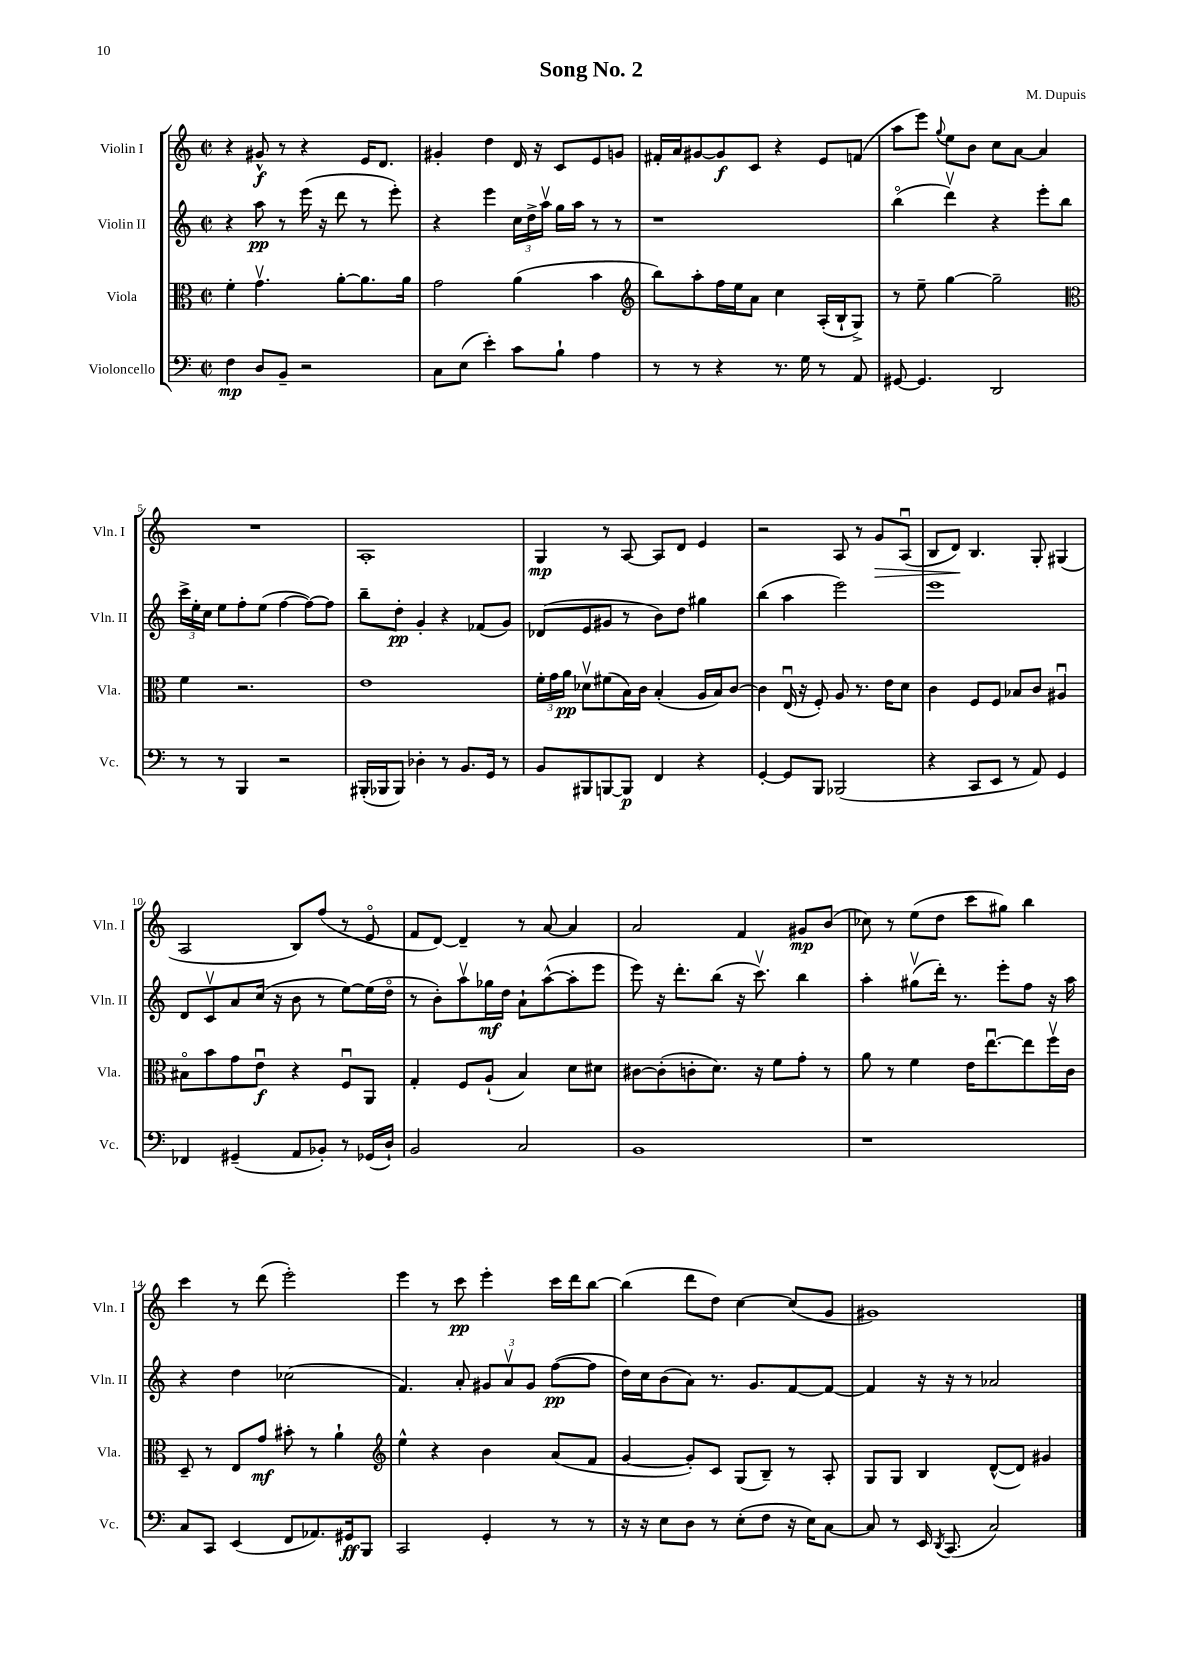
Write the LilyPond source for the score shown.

\header { title = "Song No. 2" composer = "M. Dupuis" }
<<
\new StaffGroup <<
\new Staff = "s0" \with { instrumentName = "Violin I" shortInstrumentName = "Vln. I" } {
    \clef treble \key c \major \defaultTimeSignature \time 2/2
    \autoBeamOff r4 gis'8-^\f r8 r4 e'16[ d'8.] |
    gis'4-. d''4 d'16 r16 c'8[ e'8 g'8] |
    fis'16[-. a'16 gis'8~ gis'8\f c'8] r4 e'8[ f'8]( |
    a''8[ e'''8]) \appoggiatura { g''8 } e''8[ b'8] c''8[ a'8]~ a'4 |
    R1 |
    a1-. |
    g4\mp r8 a8~ a8[ d'8] e'4 |
    r2 a8 r8 g'8[\> a8]\downbow( |
    b8[ d'8]\!) b4. g8-. gis4( |
    a2 b8[) f''8]( r8 e'8\flageolet |
    f'8[ d'8]~) d'4-- r8 a'8~ a'4 |
    a'2 f'4 gis'8[\mp b'8]( |
    ces''8) r8 e''8[( d''8] c'''8[ gis''8]) b''4 |
    c'''4 r8 d'''8( e'''2-.) |
    e'''4 r8 c'''8\pp e'''4-. c'''16[ d'''16 b''8]~ |
    b''4( d'''8[ d''8]) c''4~ c''8[( g'8] |
    gis'1) \bar "|." |
}
\new Staff = "s1" \with { instrumentName = "Violin II" shortInstrumentName = "Vln. II" } {
    \clef treble \key c \major \defaultTimeSignature \time 2/2
    \autoBeamOff r4 a''8\pp r8 e'''16( r16 d'''8 r8 e'''8-.) |
    r4 e'''4 \tuplet 3/2 { c''16[ d''16-> a''16]\upbow } g''16[ a''16] r8 r8 |
    r1 |
    b''4\flageolet( d'''4\upbow) r4 e'''8[-. b''8] |
    \tuplet 3/2 { c'''16[-> e''16-. c''16] } e''8[ f''8-. e''8]( f''4~ f''8[~) f''8] |
    b''8[-- d''8]-.\pp g'4-. r4 fes'8[( g'8]) |
    des'8[( e'8 gis'8] r8 b'8[) d''8] gis''4 |
    b''4( a''4 e'''2) |
    e'''1 |
    d'8[ c'8\upbow a'8 c''16]( r16 b'8 r8 e''8[~) e''16( d''16]\flageolet |
    r8 b'8[-.) a''8\upbow ges''16\mf d''16] a'8[-! a''8~-^( a''8-. e'''8] |
    e'''8) r16 d'''8.[-. b''8]( r16 c'''8.\upbow) b''4 |
    a''4-. gis''8[\upbow( d'''16]-.) r8. e'''8[-. f''8] r16 a''16 |
    r4 d''4 ces''2( |
    f'4.) a'8-. \tuplet 3/2 { gis'8[ a'8\upbow gis'8] } f''8[~\pp( f''8] |
    d''16[) c''16 b'8( a'8]) r8. g'8.[ f'8~ f'8]~ |
    f'4 r16 r16 r8 aes'2 \bar "|." |
}
\new Staff = "s2" \with { instrumentName = "Viola" shortInstrumentName = "Vla." } {
    \clef alto \key c \major \defaultTimeSignature \time 2/2
    \autoBeamOff f'4-. g'4.\upbow a'8[~-. a'8. a'16] |
    g'2 a'4( b'4 |
    \clef treble b''8[) a''8-. f''16 e''16 a'8] c''4 a16[-.( b16-! g8]->) |
    r8 e''8-- g''4~ g''2-- |
    \clef alto f'4 r2. |
    e'1 |
    \tuplet 3/2 { f'16[-. g'16 a'16]\pp } des'8[\upbow fis'8( b16) c'16] b4-.( a16[ b16) c'8]~ |
    c'4 e16\downbow( r16 f8-.) a8 r8. e'16[ d'8] |
    c'4 f8[ f8] bes8[ c'8] ais4\downbow |
    bis8[\flageolet b'8 g'8 e'8]\downbow\f r4 f8[\downbow a,8] |
    g4-. f8[ a8]-!( b4) d'8[ dis'8] |
    cis'8[~ cis'8-.( c'8-. d'8.]) r16 f'8[ g'8]-. r8 |
    a'8 r8 f'4 e'16[ e''8.~\downbow e''8 f''16\upbow c'16] |
    d8-- r8 e8[ g'8]\mf bis'8-. r8 a'4-! |
    \clef treble e''4-^ r4 b'4 a'8[( f'8] |
    g'4~ g'8[-.) c'8] g8[( b8]--) r8 a8-. |
    g8[ g8] b4 d'8[~-^( d'8]) gis'4 \bar "|." |
}
\new Staff = "s3" \with { instrumentName = "Violoncello" shortInstrumentName = "Vc." } {
    \clef bass \key c \major \defaultTimeSignature \time 2/2
    \autoBeamOff f4\mp d8[ b,8]-- r2 |
    c8[ e8]( e'4-.) c'8[ b8]-! a4 |
    r8 r8 r4 r8. g16 r8 a,8 |
    gis,8~ gis,4. d,2 |
    r8 r8 b,,4 r2 |
    bis,,16[-.( bes,,16 bes,,8]) des4-. r8 b,8.[ g,16] r8 |
    b,8[ bis,,8 b,,8~ b,,8]\p f,4 r4 |
    g,4~-. g,8[ b,,8] bes,,2( |
    r4 c,8[ e,8] r8 a,8) g,4 |
    fes,4 gis,4--( a,8[ bes,8]-.) r8 ges,16[( d16]-!) |
    b,2 c2 |
    b,1 |
    r1 |
    c8[ c,8] e,4( f,8[ aes,8.) gis,16\ff b,,8] |
    c,2 g,4-. r8 r8 |
    r16 r16 e8[ d8] r8 e8[-.( f8] r16 e16[) c8]~ |
    c8 r8 e,16 \acciaccatura { d,8 } c,8.( c2) \bar "|." |
}
>>
>>
